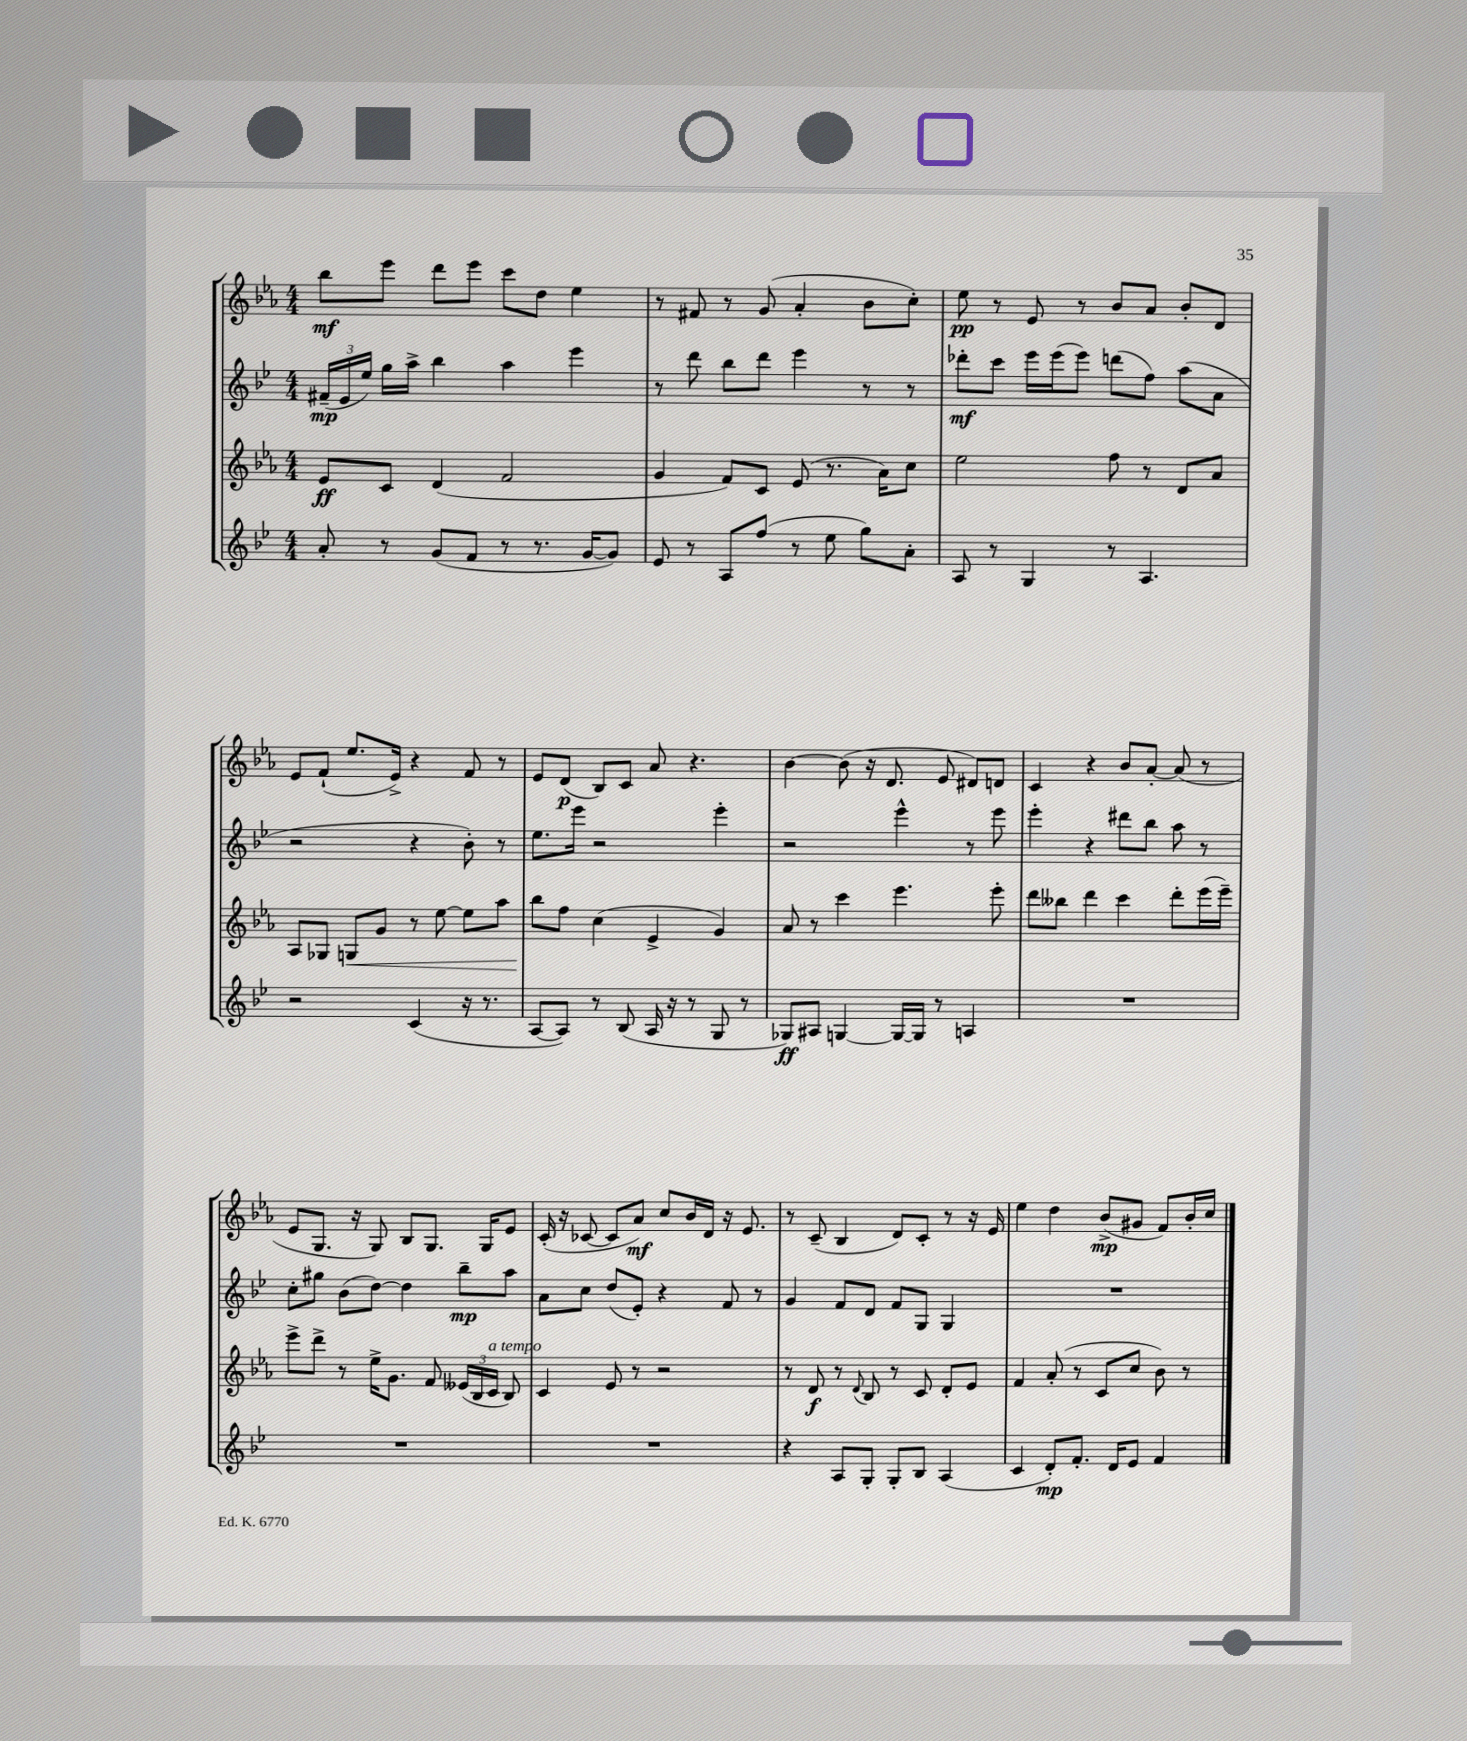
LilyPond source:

<<
\new StaffGroup <<
\new Staff = "s0" {
    \clef treble \key ees \major \numericTimeSignature \time 4/4
    \autoBeamOff bes''8[\mf ees'''8] d'''8[ ees'''8] c'''8[ d''8] ees''4 |
    r8 fis'8 r8 g'8( aes'4-. bes'8[ c''8]-.) |
    ees''8\pp r8 ees'8 r8 bes'8[ aes'8] bes'8[-. d'8] |
    ees'8[ f'8]-!( ees''8.[ ees'16]->) r4 f'8 r8 |
    ees'8[ d'8]\p( bes8[) c'8] aes'8 r4. |
    bes'4~ bes'8( r16 d'8. ees'8 dis'8[) d'8] |
    c'4 r4 bes'8[ aes'8]~-. aes'8( r8 |
    ees'8[ g8.] r16 g8) bes8[ g8.] g16[ ees'8] |
    c'16-.( r16 ces'8~ ces'8[ aes'8]\mf) c''8[ bes'16 d'16] r16 ees'8. |
    r8 c'8--( bes4 d'8[) c'8]-. r8 r16 ees'16 |
    ees''4 d''4 bes'8[->\mp( gis'8] f'8[) bes'16-. c''16] \bar "|." |
}
\new Staff = "s1" {
    \clef treble \key bes \major \numericTimeSignature \time 4/4
    \autoBeamOff \tuplet 3/2 { fis'16[--\mp( ees'16 ees''16]) } g''16[ a''16]-> bes''4 a''4 ees'''4 |
    r8 d'''8 bes''8[ d'''8] ees'''4 r8 r8 |
    des'''8[-.\mf c'''8] ees'''16[ ees'''16( ees'''8]) d'''8[( f''8]) a''8[( a'8] |
    r2 r4 bes'8-.) r8 |
    ees''8.[ ees'''16] r2 ees'''4-. |
    r2 ees'''4-^ r8 ees'''8 |
    ees'''4-. r4 dis'''8[ bes''8] a''8 r8 |
    c''8[-. gis''8] bes'8[( d''8]~) d''4 bes''8[--\mp a''8] |
    a'8[ c''8] d''8[( ees'8]-.) r4 f'8 r8 |
    g'4 f'8[ d'8] f'8[ g8] g4 |
    R1 \bar "|." |
}
\new Staff = "s2" {
    \clef treble \key ees \major \numericTimeSignature \time 4/4
    \autoBeamOff ees'8[\ff c'8] d'4( f'2 |
    g'4 f'8[) c'8] ees'8( r8. aes'16[) c''8] |
    ees''2 f''8 r8 d'8[ aes'8] |
    aes8[ ges8] g8[\< g'8] r8 ees''8~ ees''8[ aes''8] |
    bes''8[\! f''8] c''4( ees'4-> g'4) |
    aes'8 r8 c'''4 ees'''4. ees'''8-. |
    d'''8[ beses''8] d'''4 c'''4 d'''8[-. ees'''16( ees'''16]--) |
    ees'''8[-> d'''8]-> r8 ees''16[-> g'8.] f'8 \tuplet 3/2 { eeses'16[( bes16 c'16]^\markup { \italic "a tempo" } } bes8) |
    c'4 ees'8 r8 r2 |
    r8 d'8\f r8 \appoggiatura { d'8 } bes8 r8 c'8 d'8[-. ees'8] |
    f'4 aes'8-.( r8 c'8[ c''8] bes'8) r8 \bar "|." |
}
\new Staff = "s3" {
    \clef treble \key bes \major \numericTimeSignature \time 4/4
    \autoBeamOff a'8-. r8 g'8[( f'8] r8 r8. g'16[~ g'8]) |
    ees'8 r8 a8[ f''8]( r8 ees''8 g''8[) a'8]-. |
    a8 r8 g4 r8 a4. |
    r2 c'4( r16 r8. |
    a8[~ a8]) r8 bes8( a16 r16 r8 g8 r8 |
    ges8[\ff) ais8] g4~ g16[~ g16] r8 a4 |
    R1 |
    R1 |
    R1 |
    r4 a8[ g8]-. g8[-. bes8] a4( |
    c'4 d'8[-.\mp) f'8.]-. d'16[ ees'8] f'4 \bar "|." |
}
>>
>>
\layout { \context { \Score \remove "Bar_number_engraver" } }
